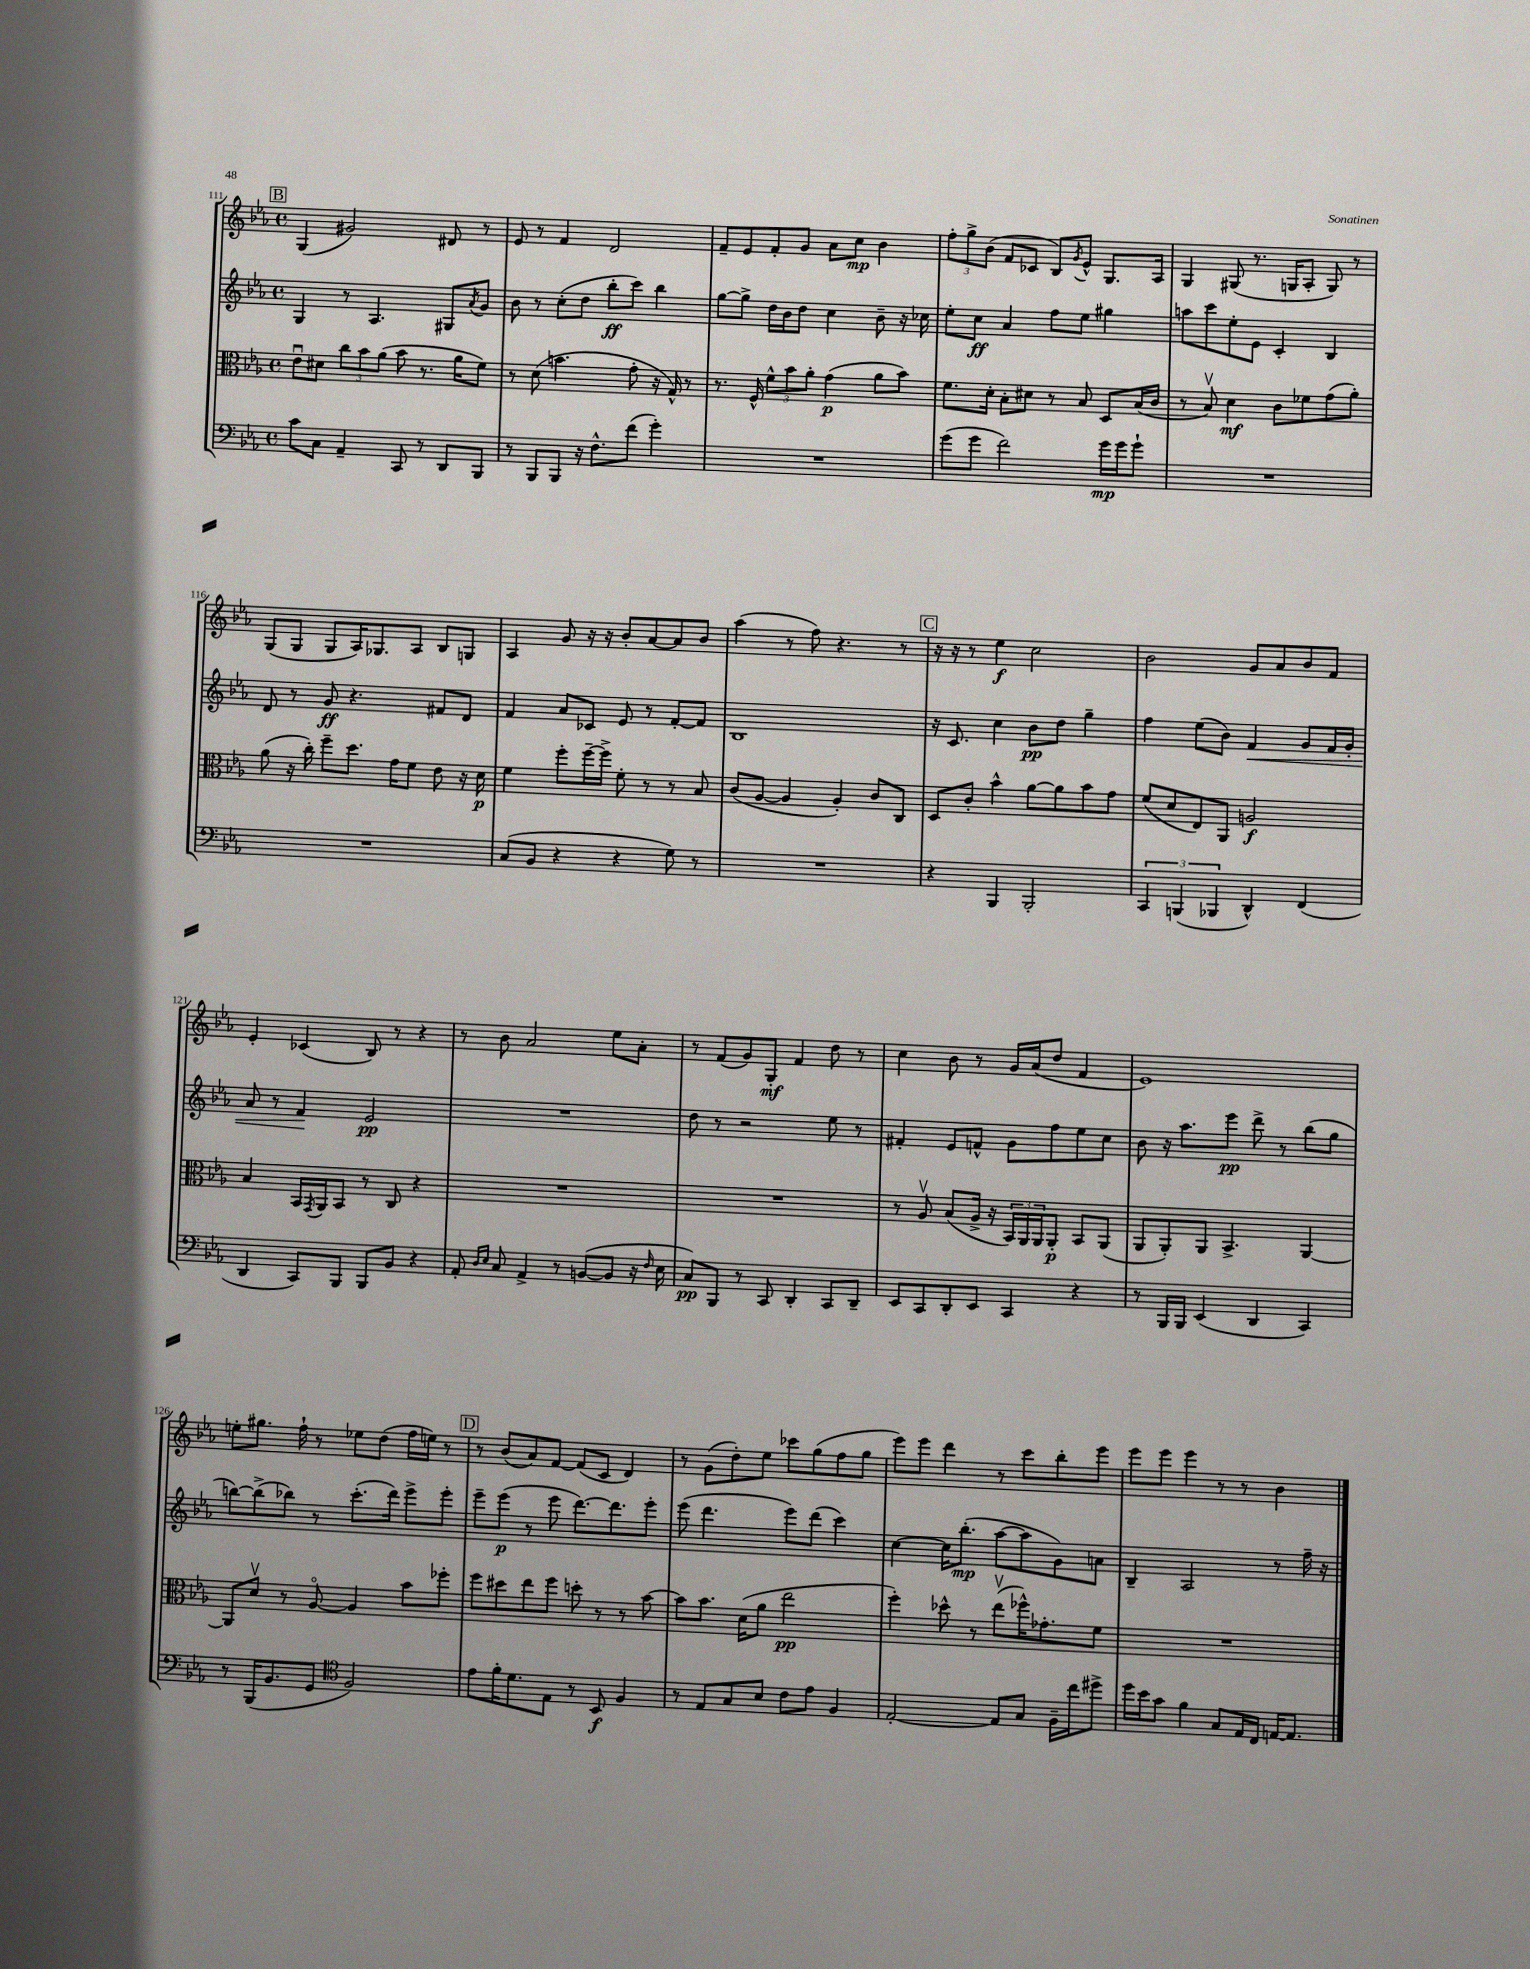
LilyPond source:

<<
\new StaffGroup <<
\new Staff = "s0" {
    \clef treble \key ees \major \defaultTimeSignature \time 4/4
    \mark \markup { \box "B" } g4( gis'2) dis'8 r8 |
    ees'8 r8 f'4 d'2 |
    f'8-- ees'8 f'8-. g'8 aes'8 c''8\mp bes'4 |
    \tuplet 3/2 { f''8-. g''8-> bes'8( } f'8 ces'8 bes8) \acciaccatura { g'8 } ees'8-^ g8. aes16 |
    g4 gis8( r8. g16 aes8-. g8) r8 |
    g8( g8 g8 aes16) ges8. aes8 bes8 g8 |
    aes4 g'8 r16 r16 bes'8-. aes'8~ aes'8 bes'8 |
    aes''4( r8 f''8) r4. r8 |
    \mark \markup { \box "C" } r16 r16 r8 ees''4\f c''2 |
    bes'2 g'8 aes'8 bes'8 f'8 |
    ees'4-. ces'4( bes8) r8 r4 |
    r8 bes'8 aes'2 ees''8 aes'8-. |
    r8 f'8( g'8) g8-.\mf f'4 d''8 r8 |
    c''4 bes'8 r8 g'16 aes'16( d''8 f'4 |
    ees'1) |
    e''8-. gis''8. f''16-! r8 ees''8 d''8( f''16 e''16) r8 |
    \mark \markup { \box "D" } r8 bes'8( aes'8) f'8~ f'8( c'8 d'4) |
    r8 g'8( d''8-.) ees''8 ces'''8 g''8( f''8 g''8 |
    ees'''8) ees'''8 d'''4 r8 c'''8 bes''8-. ees'''8 |
    ees'''8 ees'''8 ees'''4 r8 r8 bes'4 \bar "|." |
}
\new Staff = "s1" {
    \clef treble \key ees \major \defaultTimeSignature \time 4/4
    \mark \markup { \box "B" } g4 r8 aes4. gis8 \acciaccatura { aes'8 } g'8 |
    bes'8 r8 c''8-.( d''8 bes''8-.\ff c'''8) bes''4 |
    g''8~ g''8-> d''16 bes'16 d''8 c''4 bes'8-- r16 ces''16 |
    ees''8-. c''8\ff aes'4 f''8 ees''8 gis''4 |
    a''8 c'''8 ees''8-. ees'8 c'4-. bes4 |
    d'8 r8 g'8\ff r4. fis'8 d'8 |
    f'4 aes'8 ces'8 ees'8 r8 f'8~-. f'8 |
    bes1 |
    \mark \markup { \box "C" } r16 c'8. c''4 bes'8\pp d''8 g''4-- |
    f''4 ees''8( bes'8) f'4\< g'8 f'16 g'16-. |
    aes'8 r8 f'4\! ees'2\pp |
    R1 |
    d''8 r8 r2 ees''8 r8 |
    fis'4-. ees'8 f'8-^ g'8 f''8 ees''8 c''8 |
    bes'8 r16 aes''8. ees'''8\pp d'''8-> r8 bes''8( g''8 |
    b''8~) b''8->( bes''8) r8 c'''8.-.( d'''16) ees'''8-> ees'''8-. |
    \mark \markup { \box "D" } ees'''8-- ees'''8\p( r8 ees'''8 d'''8.~) d'''8. ees'''8-. |
    ees'''8( d'''4. ees'''8) d'''8( c'''4) |
    c''4~ c''16 bes''8.-.\mp( aes''8~ aes''8 g'8) a'8 |
    bes4-- aes2 r8 f''16-- r16 \bar "|." |
}
\new Staff = "s2" {
    \clef alto \key ees \major \defaultTimeSignature \time 4/4
    \mark \markup { \box "B" } ees'8\downbow dis'8 \tuplet 3/2 { c''8 bes'8 aes'8( } bes'8 r8. aes'16 f'8) |
    r8 d'8( b'4. g'8-. r16 g16-^) r8 |
    r8. f16-^ \tuplet 3/2 { f'8-^ bes'8 aes'8-. } g'4\p( aes'8 bes'8) |
    f'8. d'16-. bes8-. dis'8 r8 bes8 d8 bes16( c'16 |
    r8 bes8\upbow) d'4\mf c'8 fes'8 g'8( aes'8-.) |
    aes'8( r16 c''16-.) f''8-- d''8. g'16 f'8 ees'8 r16 d'16\p |
    f'4 f''8-. f''16~-- f''16-> f'8-. r8 r8 bes8 |
    c'8( aes8~ aes4 aes4-.) c'8 c8 |
    \mark \markup { \box "C" } d8 c'8-. bes'4-^ aes'8~ aes'8 bes'8 g'8 |
    f'8( d'8 ees8) aes,8 a2\f |
    bes4 bes,16 \acciaccatura { g,8 } aes,16 bes,8 r8 c8 r4 |
    R1 |
    R1 |
    r8 aes8\upbow bes8( aes16-> r16 \tuplet 3/2 { bes,16) aes,16 aes,16 } aes,8-.\p bes,8 aes,8( |
    aes,8 aes,8-.) aes,8 bes,4.-> aes,4~ |
    aes,8 d'8\upbow r8 aes8~\flageolet aes4 bes'8 fes''8-. |
    \mark \markup { \box "D" } f''8 dis''8 ees''8 f''8 d''8-. r8 r8 bes'8~ |
    bes'8 bes'8. d'16( aes'8 ees''2\pp |
    f''4-.) des''8-^ r8 ees''8\upbow( fes''16-^) ges'8.-. f'8 |
    R1 \bar "|." |
}
\new Staff = "s3" {
    \clef bass \key ees \major \defaultTimeSignature \time 4/4
    \mark \markup { \box "B" } c'8 c8 aes,4-- c,8 r8 d,8 bes,,8 |
    r8 bes,,8 bes,,8 r16 f8.-^ f'8( g'4-.) |
    R1 |
    g'8( g'8 f'2) g'16\mp g'16 g'8-! |
    R1 |
    R1 |
    c8( bes,8 r4 r4 g8) r8 |
    R1 |
    \mark \markup { \box "C" } r4 bes,,4 bes,,2-. |
    \tuplet 3/2 { c,4 b,,4( bes,,4 } d,4-^) f,4( |
    d,4 c,8) bes,,8 bes,,8 bes,8 r4 |
    aes,8-. \grace { d16 ees16 } c8 aes,4-> r8 b,8~( b,8 r16 \grace { f16 } ees16 |
    c8\pp) bes,,8 r8 c,8 d,4-. c,8 d,8-- |
    ees,8 c,8 d,8-. ees,8 c,4 r4 |
    r8 bes,,16 bes,,16 ees,4( d,4 c,4) |
    r8 bes,,16( bes,8. g,8 \clef tenor f2) |
    \mark \markup { \box "D" } ees'8 f'16-. d'8. ees8 r8 bes,8\f f4 |
    r8 ees8 g8 bes8 c'8 ees'8 f4 |
    ees2~-. ees8 g8 f16-- c''16 dis''8-> |
    d''16 bes'16 g'8 f'4 g8 ees16 c16 e16~ e8. \bar "|." |
}
>>
>>
\layout { \context { \Score currentBarNumber = #111 } }
